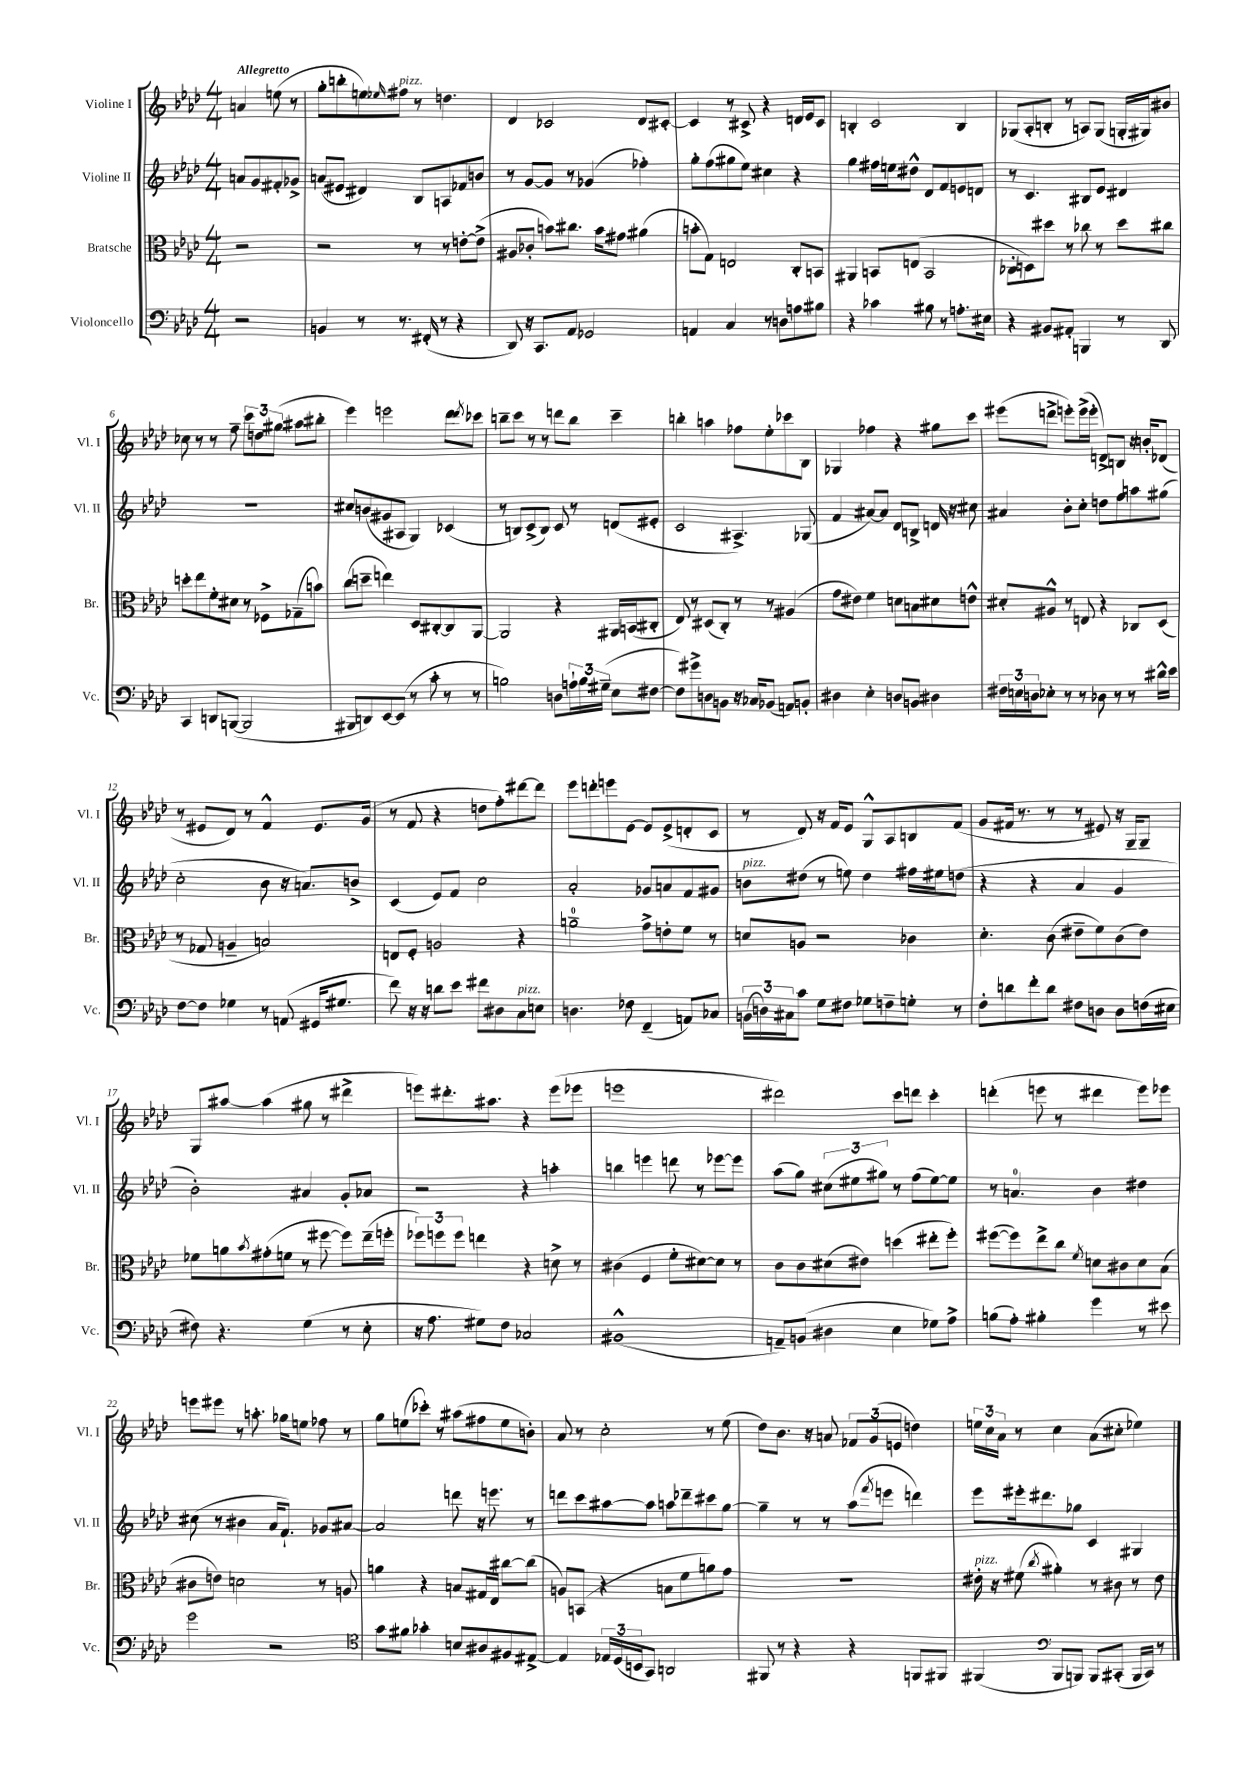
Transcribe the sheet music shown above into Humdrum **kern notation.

**kern	**kern	**kern	**kern
*part4	*part3	*part2	*part1
*staff4	*staff3	*staff2	*staff1
*I"Violoncello	*I"Bratsche	*I"Violine II	*I"Violine I
*I'Vc.	*I'Br.	*I'Vl. II	*I'Vl. I
*clefF4	*clefC3	*clefG2	*clefG2
*k[b-e-a-d-]	*k[b-e-a-d-]	*k[b-e-a-d-]	*k[b-e-a-d-]
*M4/4	*M4/4	*M4/4	*M4/4
=	=	=	=
!	!	!	!LO:TX:a:B:t=Allegretto
2r	2r	8an/L	4an/
.	.	8g/	.
.	.	8f#X'/	(8een\
.	.	8g-X^/J	8r
=1	=1	=1	=1
4BBn/	2r	(8an/L	8gg'\L
.	.	8e#X/J	8bbn'\
8r	.	4d#X/)	8een\)
.	.	.	16qqee-X/
!	!	!	!LO:TX:a:i:t=pizz.
8.r	.	.	8ff#X\J
.	8r	8B-/L	8r
(16FF#X'/	.	.	.
8r	8r	8An/	4.ddn\
4r	[8en'\L	8f-X/	.
.	(8e^\J]	8bn/J	.
=2	=2	=2	=2
8DD-/)	8A#X/L	8r	4d-/
16r	8c-X'/J	[8g/L	.
8.CC/L	.	.	.
.	8bn\L)	8g/J]	2c-X/
8AA-/J	8.cc#X\J	8r	.
2GG-X/	.	(4g-X/	.
.	16b\KL	.	.
.	8g#X\J	.	.
.	(4a#X\	4ff-X'\)	8d-/L
.	.	.	[8c#X'/J
=3	=3	=3	=3
4AAn/	8bn'\L	8gg'\L	4c#/]
.	8G\J)	(8ff\	.
4C/	2En/	8gg#X\	8r
.	.	8ee-\J)	8c#X^/
8r	.	4cc#X\	4r
8Dn\L	.	.	.
8An\	8C'/L	4r	16dn/LL
.	.	.	16e-/J
8B#X\J	8BBn/J	.	8c#/J
=4	=4	=4	=4
4r	4AA#X/	4gg\	4Bn'/
4c-X\	8BBn/L	16ff#X\LL	2c/
.	.	16een\J	.
.	(8En/J	8dd#X^^\J	.
8B#X\	2BB/	8d-/L	.
8r	.	8f/	.
8.An'\L	.	8en/	4B/
.	.	8dn/J	.
16E#X\Jk	.	.	.
=5	=5	=5	=5
4r	8C-X'\L	8r	(8G-X/L
.	8Dn\)	4.c/	8A-'/
8BB#X/L	8dd#X\J	.	8Bn'/J
8AA#X'/J	8r	.	8r
4BBBn/	8cc-X\	8B#X/L	8An/L)
.	8r	8e-/J	(8G-/J
8r	8dd#\L	4d#X/	16Gn'/LL
.	.	.	16G#X/J)
8DD-/	8cc#X\J	.	8b#X/J
!!LO:LB:g=z
=6	=6	=6	=6
4CC/	8ddn'\L	1r	8cc-X\
.	8ee-\	.	8r
8DDn/L	8f'\	.	8r
([8BBBn/J	8d#X\J	.	8ff~\
2BBB/]	8r	.	12ccc\L
.	.	.	12ddn\
.	8F-X^\L	.	.
.	.	.	(12gg#X\J
.	(8G-X~\	.	8aa#X\L
.	8bn\J)	.	8bb#X'\J
=7	=7	=7	=7
8BBB#X/L	(8cc\L	8cc#X/L	4eee-\)
8DDn/)	8ddn~\J	(8bn/	.
[8EE-/	4een\)	8g#X/	2eeen\
(8EE-/J]	.	8A#X/J	.
8r	8D-/L	4G/)	.
8c'\	[8C#X'/	.	.
8r	8C#/]	(4c-X/	8ddd-\L
.	.	.	8qddd-/
8r	[8AA-/J	.	8ccc-X\J
=8	=8	=8	=8
2Bn\)	2AA-/]	8r	8bbn~\L
.	.	8Bn/L)	8ccc\J
.	.	(8c^/	8r
.	.	8B/J)	8r
8Dn\L	4r	8c/	8dddn\L
24An`\L	.	8r	8bb\J
24B\	.	.	.
(24G#X~\JJ	.	.	.
8E-\L	16AA#X/LL	(8dn/L	4ccc~\
.	(16BBn/J	.	.
[8F#X\J	8C#X'/J	8e#X'/J	.
=9	=9	=9	=9
8F#\L])	8E-/)	2c/	4bbn'\
8g#X^\	8r	.	.
8Dn\	(8D#X/L	.	4aan\
8BBn\J	8C'/J)	.	.
16r	8r	4.A#X^/)	8ff-X\L
16C-X/KL	.	.	.
(8BB-X/J	8r	.	8ee-'\
8AAn/L)	(4A#X/	.	8ccc-X\
8BBn'/J	.	(8G-X/	8B-\J
=10	=10	=10	=10
4D#X\	8g\L	4f/	4G-X/
.	8e#X\J)	.	.
4E-'\	4f\	[8a#X/L)	4ff-X\
.	.	8a#/J]	.
8Dn/L	8dn\L	8d-/L	4r
8BBn/J	8Bn\	8Bn^/J	.
4D#X\	8d#X\	16dn/	8gg#X\L
.	.	16r	.
.	8en^^\J	8cc#X\	8ccc\J
=11	=11	=11	=11
24F#X\LL	8d#X'/L	4a#X/	(8eee#X\L
24En\	.	.	.
24Dn\J	.	.	.
8E-X'\J	8A#X^^/J	.	8dddn^\J
8r	8r	8b-'\L	8eeen'\L)
8r	8En/	8cc'\J	(16eee^\L
.	.	.	16eee'\JJ
8D-X\	4r	8ddn\L	8dn^/L)
8r	.	8ff\	8Bn/J
8r	8C-X/L	8aan\	16r
.	.	.	16bn'/KL
16d#X^^\LL	(8D-/J	(8gg#X\J	(8d-X/J
16e-\JJ	.	.	.
!!LO:LB:g=z
=12	=12	=12	=12
[8F\L	8r	2cc'\	8r
8F\J]	8G-X/	.	8e#X/L
4G-X\	4An~/	.	8d-/J)
.	.	.	8r
8r	2Bn/)	8b-\	4f^^/
(8AAn/	.	16r	.
.	.	8.an/L)	.
16GG#X/KL	.	.	8.e#/L
8.G#X/J	.	.	.
.	.	8bn^/J	.
.	.	.	(16g/Jk
=13	=13	=13	=13
8f\)	8En/L	(4c/	8r
16r	8F'/J	.	8f/
16r	.	.	.
8dn\L	2An/	8e-/L)	4r
8e-\J	.	8f/J	.
8f#X\L	.	2cc\	8ddn\L
8D#X\	.	.	8ff'\)
!LO:TX:a:i:t=pizz.	!	!	!
8C\	4r	.	[8ddd#X\
8En\J	.	.	8ddd#\J]
=14	=14	=14	=14
4.Dn\	2an~\	2a-'/	8eee-\L
.	.	.	8dddn'\
.	.	.	8eeen\
8F-X\	.	.	[8e-\J
(4FF~/	8g^\L	8g-X/L	8e-/L]
.	8en'\	8an/	(8e-^/
8AAn/L)	8f\J	8f/	8dn'/
8C-X/J	8r	8g#X/J	8c/J
=15	=15	=15	=15
!	!	!LO:TX:a:i:t=pizz.	!
(24BBn\LL	8dn/L	8bn\L	8r
24Dn\)	.	.	.
24C#X\J	.	.	.
8c\J	8An/J	(8dd#X\J	8d-/)
8G\L	2r	8r	16r
.	.	.	16f/KL
8F#X\J	.	8een\)	8e-/J
8G-X\L	.	4dd#\	8G^^/L
8Fn~\	.	.	8A-/
8Gn'\J	4c-X\	16ff#X\LL	8Bn/
.	.	16ee#X\J	.
8r	.	(8ddn\J	(8f/J
=16	=16	=16	=16
8F'\L	4.d-'\	4r	8g/L
8dn\	.	.	16f#X/Jk
.	.	.	8.r
8f'\	.	4r	.
8d\J	(8c\	.	8r
8F#X\L	8e#X~\L	4a-/	8r
8Dn\J	8f\)	.	8e#X/)
8D\L	(8c\	4g/	16r
.	.	.	16G~/KL
(16Fn\L	8e#\J)	.	8G~/J
16E#X\JJ	.	.	.
!!LO:LB:g=z
=17	=17	=17	=17
8F#X\)	8f-X\L	2b-'\)	8G/L
4.r	8an\	.	[8aa#X/J
.	8qb-/	.	.
.	(8g#X'\	.	(4aa#\]
.	8fn\J	.	.
(4G\	8r	4a#X/	8gg#X\
.	[8ff#X\	.	8r
8r	8ff#\L])	8g'/L	4ddd#X^\
8E-'\	(16ee-~\L	8a-X/J	.
.	16ffn'\JJ	.	.
=18	=18	=18	=18
16r	12ff-X\L)	2r	8eeen\L)
8.A-\	.	.	.
.	12ffn\	.	.
.	.	.	8.ddd#X'\
.	12ff\J	.	.
8G#X\L)	4een\	.	.
.	.	.	8.aa#X\J
8F\J	.	.	.
2C-X/	4r	4r	4r
.	8dn^\	4aan'\	(8eee\L
.	8r	.	8eee-X\J
=19	=19	=19	=19
(1BB#X^^	(4c#X\	4bbn\	1eeen
.	4F/	4eeen\	.
.	8f'\L	8dddn\	.
.	[8d#X\)	8r	.
.	8d#\J]	[8eee-X\L	.
.	8r	8eee-\J]	.
=20	=20	=20	=20
8AAn~/L)	8c\L	(8aa-\L	2ddd#X\)
(8BBn/J	8c\	8gg\J)	.
4D#X\	(8d#X\	(12cc#X\L	.
.	.	12ee#X\	.
.	8e#X\J)	.	.
.	.	12gg#X\J)	.
4E-\	(4ddn\	8r	8ccc\L
.	.	(8ff\L	8dddn\J
8G-X\L)	8ee#X'\L	[8ee#\)	4ccc'\
8A-^\J	8ff'\J)	8ee#\J]	.
=21	=21	=21	=21
(8Bn\L	([8ff#X\L	8r	(4dddn'\
8A-'\J)	8ff#\])	4.an/	.
4B#X'\	8ee-^\	.	8eeen\
.	8cc\J	.	8r
.	8qf/	.	.
4g\	8dn\L	4b-\	4ddd#X\
.	8c#X\	.	.
8r	8d\	4dd#X\	8eee\L)
8e#X\	(8B-\J	.	8eee-X\J
!!LO:LB:g=z
=22	=22	=22	=22
2g\	8c#X\L	(8cc#X\	8eeen\L
.	8en\J)	8r	8eee#X\J
.	2dn\	4b#X\	8r
.	.	.	8.aan'\
2r	.	16a-/KL	.
.	.	8.f`/J)	16gg-X\KL
.	.	.	8een\J
.	8r	8g-X/L	8ff-X\
.	8An/	[8a#X/J	8r
=23	=23	=23	=23
*clefC4	*	*	*
8g\L	4an\	2a#/]	8gg\L
8f#X\J	.	.	(8een\
4g-X'\	4r	.	8ccc-X'\J)
.	.	.	8r
8Bn/L	8Bn/L	8dddn\	(8aa#X\L
8A#X/	16G#X/L	16r	8ff#X\
.	16E-/JJ	8.eeen\	.
8F#X/	[8cc#X\L	.	8ee\
[8E#X^/J	(8cc#\J]	8r	8bn'\J)
=24	=24	=24	=24
4E#/]	8An/L)	8dddn\L	8a-/
.	(8BBn/J	8ccc\	8r
24E-X/LL	4r	[8aa#X\	2cc'\
(24D-/	.	.	.
24BBn/J	.	.	.
8GG/J)	.	8aa#\J]	.
2AAn/	8Bn\L	8aan\L	.
.	8f\	8ddd-X~\	.
.	8an\)	8ccc#X\	8r
.	8g\J	[8gg\J	(8ee-\
=25	=25	=25	=25
8FF#X/	1r	4gg~\]	8dd-\L)
8r	.	.	8.b-\J
4r	.	8r	.
.	.	.	16r
.	.	8r	8an/
4r	.	(8aa-\L	12f-X/L
.	.	.	(12g/
.	.	8qfff/	.
.	.	8eeen\J	.
.	.	.	12en/J
8FFn/L	.	4dddn\)	4ddn\)
8FF#X/J	.	.	.
=26	=26	=26	=26
!	!LO:TX:a:i:t=pizz.	!	!
(4FF#X/	16e#X'\	8eee-\L	24een\LL
.	.	.	24cc\
.	16r	.	.
.	.	.	24a-\JJ
.	(8f#X\	16eee#X'\k	8r
.	.	8.ddd#X\	.
*clefF4	*	*	*
.	8qcc/	.	.
8BBB-/L	4a#X'\)	.	4cc\
8BBBn/J)	.	8gg-X\J	.
8BBB/L	8r	4c/	(8a-\L
(8CC#X'/J	8c#X\	.	8cc#X'\J
16BBB/LL	8r	4G#X/	4ee-X\)
16CC#/JJ)	.	.	.
8r	8e#\	.	.
==	==	==	==
*-	*-	*-	*-
